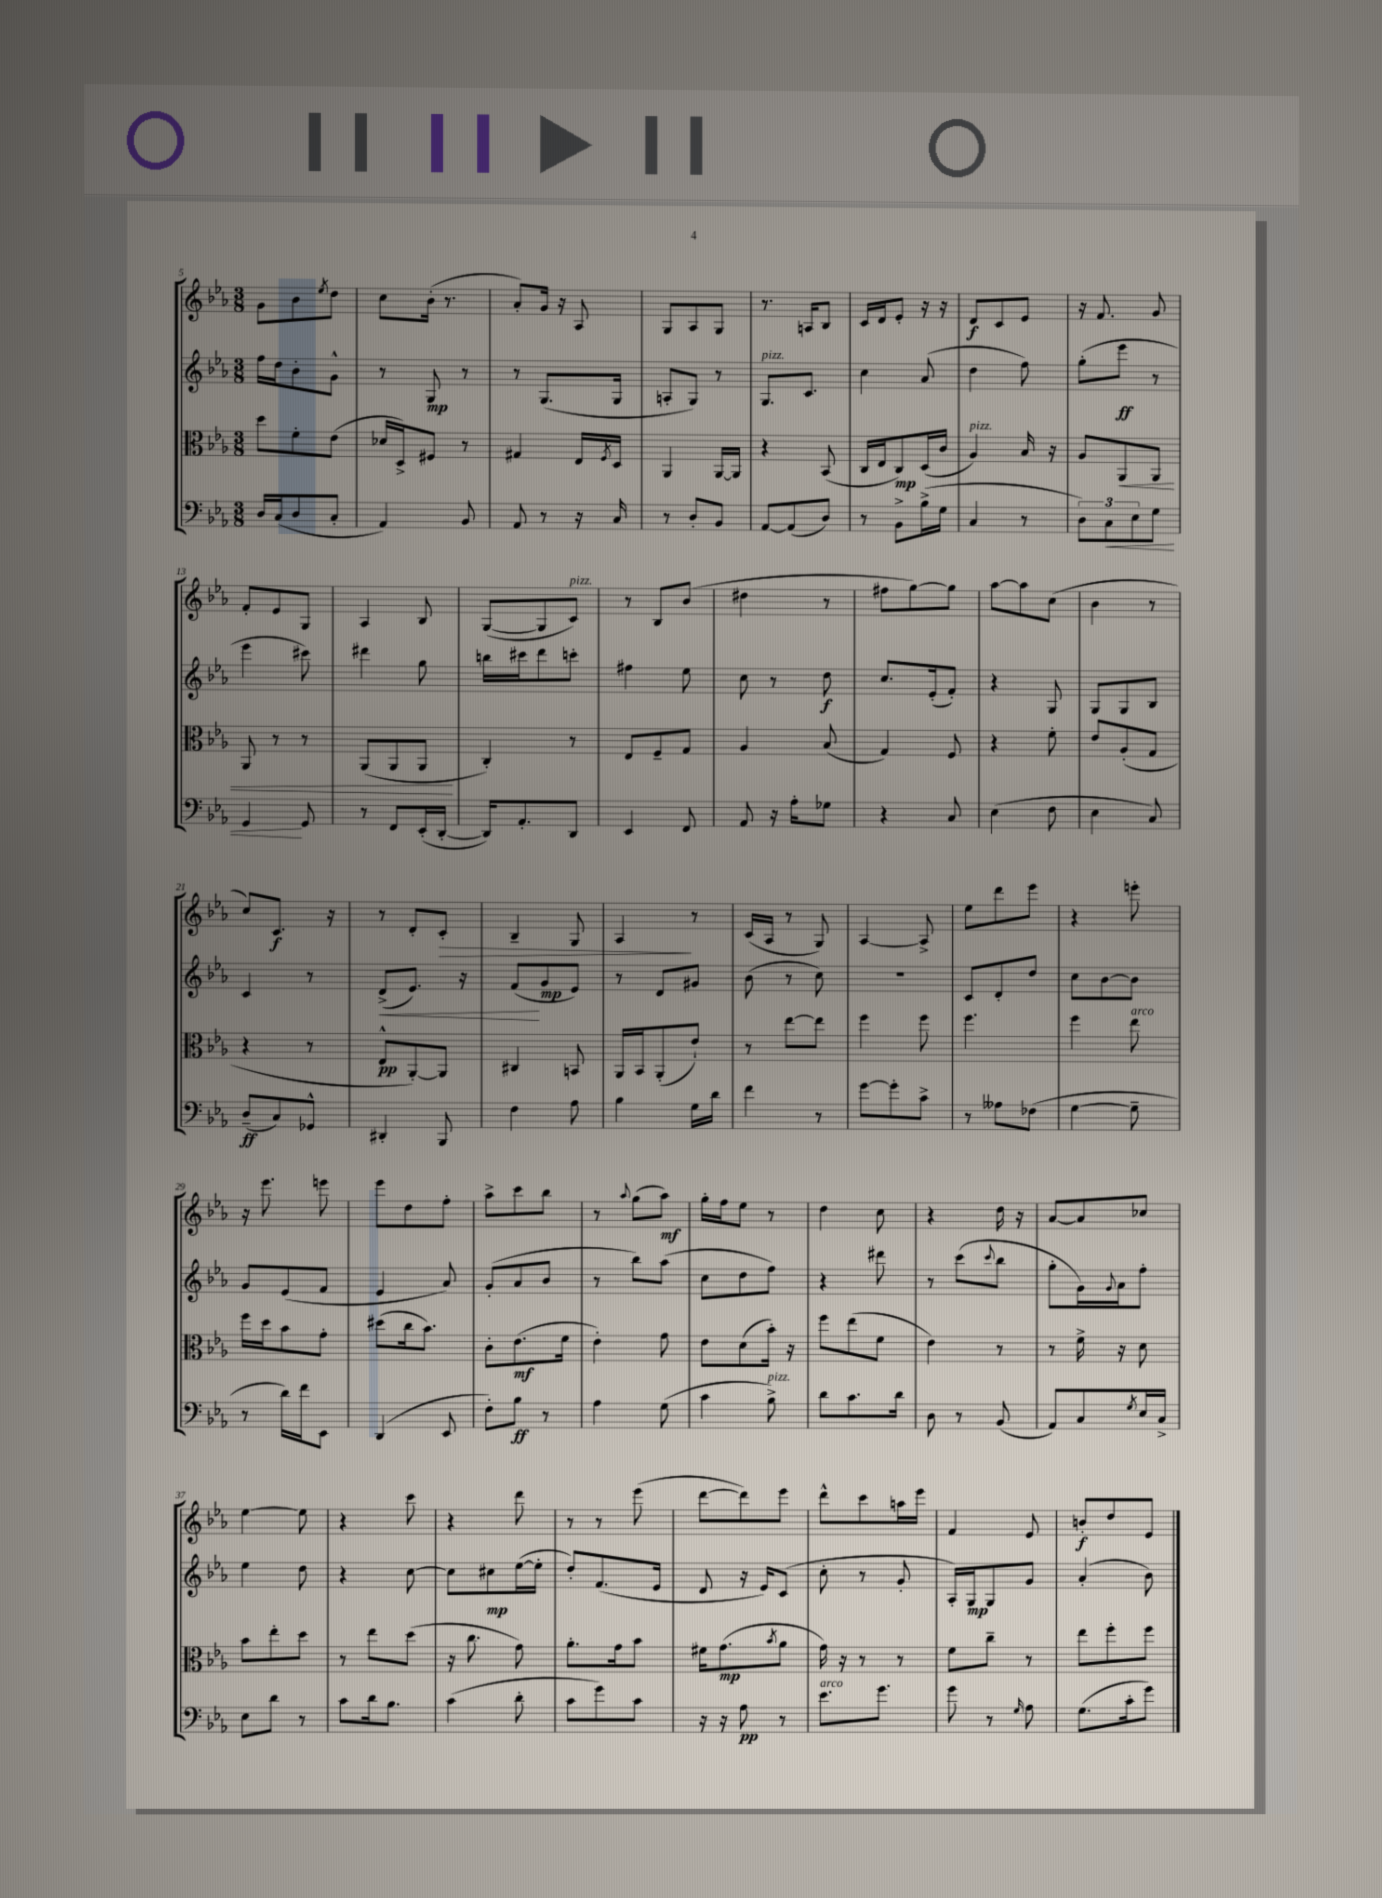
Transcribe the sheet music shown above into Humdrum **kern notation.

**kern	**kern	**kern	**kern
*staff4	*staff3	*staff2	*staff1
*clefF4	*clefC3	*clefG2	*clefG2
*k[b-e-a-]	*k[b-e-a-]	*k[b-e-a-]	*k[b-e-a-]
*M3/8	*M3/8	*M3/8	*M3/8
16D	8dd	16ff	8g
(16C	.	16dd	.
8D	8f'	8b-'	8b-
.	.	.	8qee-
8C'	(8e-	8g^^	8dd
=	=	=	=
4AA-)	16d-	8r	8cc
.	16D^)	.	.
.	8F#	8G	(16b-'
.	.	.	8.r
8BB-	8r	8r	.
=	=	=	=
8AA-	4G#	8r	8a-')
8r	.	(8.G	16g
.	.	.	16r
16r	16E-	.	8A-
.	8qF	.	.
16C	16D	16G	.
=	=	=	=
8r	4AA-	8A'	8G
8D'	.	8G)	8A-
8BB-	[16AA-	8r	8G
.	16AA-]	.	.
=	=	=	=
[8AA-	4r	8.G	8.r
(8AA-]	.	.	.
.	.	8.c	16A
8D)	(8BB-	.	8B-
=	=	=	=
8r	16C	4cc	16c
.	16E-	.	16d
8BB-^	8C)	.	8e-'
(16B-^	(16D	(8a-	16r
16G	16c	.	16r
=	=	=	=
4C	4A-)	4dd	8d
.	.	.	8c
8r	16B-	8ff)	8e-
.	16r	.	.
=	=	=	=
12D)	8A-	(8gg'	16r
.	.	.	8.f
12C	.	.	.
.	8AA-	8eee-	.
12E-	.	.	.
8G	8AA-	8r	8g
=	=	=	=
4GG	8AA-	4eee-	8f'
.	8r	.	8e-
8GG	8r	8ccc#)	8G
=	=	=	=
8r	(8AA-	4ddd#	4A-
8FF	8AA-	.	.
(16EE-'	8AA-	8gg	8B-
[16DD'	.	.	.
=	=	=	=
16DD])	4C')	16bb	([8G
8.AA-'	.	16ccc#	.
.	.	8ddd	8G]
8DD	8r	8ccc'	8c)
=	=	=	=
4EE-	8E-	4ff#	8r
.	8F~	.	8B-
8FF	8G	8ee-	(8b-
=	=	=	=
8AA-	4A-	8cc	4dd#
16r	.	8r	.
16A-'	.	.	.
8G-	(8B-	8dd	8r
=	=	=	=
4r	4G)	8.cc	8ff#
.	.	.	[8gg)
.	.	(16e-'	.
8C	8F	8f')	8gg]
=	=	=	=
(4E-	4r	4r	[8aa-
.	.	.	8aa-]
8F	8f'	8G	(8cc
=	=	=	=
4E-	8e-	8G	4b-
.	(8A-'	8G	.
8C)	8G	8B-	8r
=	=	=	=
(8D~	4r	4c	8cc)
8C)	.	.	8.c
8GG-^^	8r	8r	.
.	.	.	16r
=	=	=	=
4DD#'	8E-^^	(8d^	8r
.	[8AA-')	8.e-)	8d'
8BBB-	8AA-]	.	8c'
.	.	16r	.
=	=	=	=
4F	4C#	(8f	4B-~
.	.	8g	.
8A-	8BB	8e-)	8G
=	=	=	=
4B-	16AA-	8r	4A-
.	16BB-	.	.
.	(8AA-'	8d	.
16G	8e-`)	8g#	8r
16d	.	.	.
=	=	=	=
4f	8r	(8b-	(16c
.	.	.	16A-
.	[8ee-	8r	8r
8r	8ee-]	8cc)	8G)
=	=	=	=
[8g	4ff	4.r	[4A-
8g']	.	.	.
8c^	8ff	.	8A-^]
=	=	=	=
8r	4.ff	8c	8ee-
8A--	.	8d'	8ddd
(8F-	.	8dd	8eee-
=	=	=	=
[4G	4ff	8cc	4r
.	.	[8b-	.
8G~]	8ee-	8b-]	8eee'
=	=	=	=
8r	16ff	8g	16r
.	16dd	.	8.eee-
16d)	8b-	(8e-	.
16f	.	.	.
8EE-	8g'	8f	8eee
=	=	=	=
(4DD	(8dd#	4e-	8eee-
.	16cc	.	8dd
.	8.b-)	.	.
8EE-	.	8a-)	8ff'
=	=	=	=
8F')	8c'	(8g'	8aa-^
8B-	(8.e-	8a-	8ccc
8r	.	8b-	8bb-
.	16f	.	.
=	=	=	=
4A-	4e-')	8r	8r
.	.	.	8qqaa-
.	.	8bb-)	(8gg
(8G	8g	(8aa-	8aa-)
=	=	=	=
4c	8e-	8cc	16gg'
.	.	.	16ff
.	(8d	8dd	8ee-
8B-^)	16b-')	8ff)	8r
.	16r	.	.
=	=	=	=
8d	8ff	4r	4dd
8.c	(8ee-	.	.
.	8f	8ddd#	8cc
16d	.	.	.
=	=	=	=
8D	4e-)	8r	4r
8r	.	(8ccc	.
.	.	8qqccc	.
(8BB-	8r	8bb-	16dd
.	.	.	16r
=	=	=	=
8AA-)	8r	8gg'	[8a-
8C	16f^	16g)	8a-]
.	.	8qqg	.
.	16r	16a-	.
8qG	.	.	.
16E-	8d	8ff'	8cc-
16C^	.	.	.
=	=	=	=
8E-	8b-	4ee-	[4ee-
8d	8ee-'	.	.
8r	8dd	8dd	8ee-]
=	=	=	=
8c	8r	4r	4r
16d	8ee-	.	.
8.B-	.	.	.
.	(8dd	[8cc	8ccc
=	=	=	=
(4c	16r	8cc]	4r
.	8.cc	.	.
.	.	8cc#	.
8d'	8g)	([16ee-	8ddd
.	.	16ee-']	.
=	=	=	=
8c	8.a-'	8dd')	8r
8g)	.	(8.f	8r
.	16g	.	.
8c	8b-	.	(8eee-
.	.	16e-	.
=	=	=	=
16r	16f#	8d	[8ddd
16r	(8.g	.	.
8A-	.	16r	8ddd])
.	.	16e-)	.
.	8qb-	.	.
8r	8a-	(8c	8eee-
=	=	=	=
8.e-	16g)	8cc'	8ddd^^
.	16r	.	.
.	8r	8r	8ccc
8.g	.	.	.
.	8r	8g'	16aa
.	.	.	16eee-
=	=	=	=
8g	8f	16A-')	4f
.	.	16G	.
8r	8cc~	8G	.
16qqG	.	.	.
8A-	8r	8g	8e-
=	=	=	=
(8.G	8ee-	(4a-'	8b'
.	8ff'	.	8dd
16c'	.	.	.
8g)	8ff	8b-)	8e-
==	==	==	==
*-	*-	*-	*-
